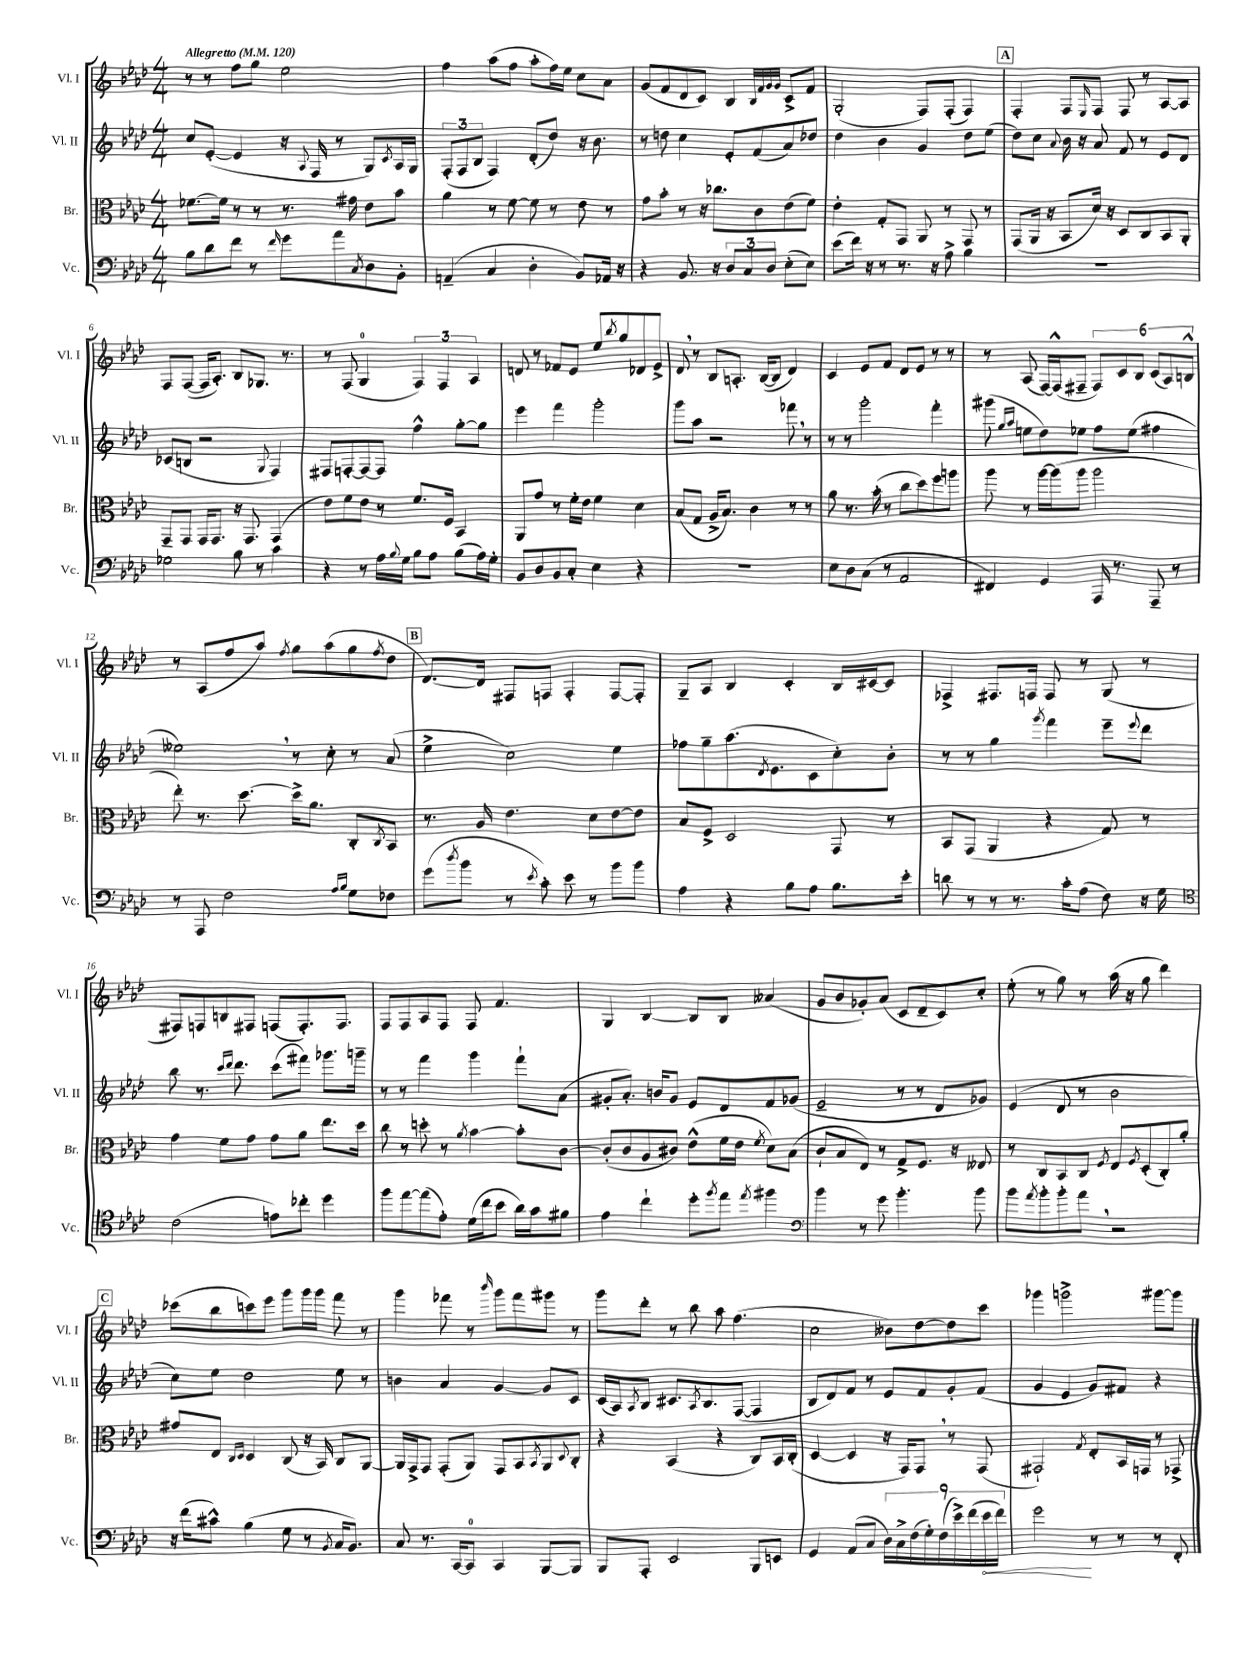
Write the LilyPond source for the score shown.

<<
\new StaffGroup <<
\new Staff = "s0" \with { instrumentName = "Vl. I" shortInstrumentName = "Vl. I" } {
    \clef treble \key aes \major \numericTimeSignature \time 4/4 \tempo "Allegretto" 4 = 120
    r8 r8 f''8 g''8 ees''2 |
    f''4 aes''8( f''8 aes''8-. f''16) ees''16 c''8 aes'8 |
    g'8( f'8 des'8 c'8) bes4 \grace { bes32 f'32 g'32 g'32 } c'8-> f'8 |
    g2-.( f8) f8-.( f4) |
    \mark \markup { \box "A" } f4-. f8 \grace { ees16 } f8 f8 r8 aes8~ aes8 |
    f8 f8~( f16 aes8.-.) bes8 ges8. r8. |
    r8 f8( g4-0 \tuplet 3/2 { f4) f4 aes4 } |
    d'8 r8 fes'8 ees'8 ees''8 \acciaccatura { bes''8 } g''8 des'8 ees'8-> |
    des'8 \breathe r8 bes8 a8.-. bes16~( bes8 des'4) |
    c'4 ees'8 f'8 des'8 ees'8 r8 r8 |
    r8 aes8( f16~) f16-^( fis8-- \tuplet 6/4 { fis8) c'8 bes8 c'8( aes8) b8-^ } |
    r8 aes8( f''8 aes''8) \acciaccatura { f''8 } g''8 aes''8( g''8 \acciaccatura { f''8 } des''8 |
    \mark \markup { \box "B" } des'8.~) des'16 fis8 f8 f4-. f8~ f8-. |
    g8-- aes8 bes4 c'4-. bes16 cis'16~ cis'8 |
    fes4-> fis8. f16 f8 r8 g8( r8 |
    fis8) f8 b8 fis8 f8( f8.-.) f8. |
    f8 f8 aes8 f8 f8 f'4. |
    g4 bes4~ bes8 bes8 aeses'4( |
    g'8 bes'8 ges'8-.) aes'8( c'8 des'8-- c'8) c''8-. |
    ees''8-.( r8 g''8) r8 aes''16( r16 g''8 des'''4) |
    \mark \markup { \box "C" } ces'''8( bes''8 c'''8) ees'''8 g'''8 g'''16 g'''16 f'''8 r8 |
    g'''4 fes'''8 r8 \grace { bes'''16 } g'''8 fes'''8 gis'''8 r8 |
    g'''8 des'''8-. r8 bes''8 aes''8 f''4.( |
    c''2 beses'8) des''8~ des''8 c'''8 |
    ges'''4 g'''2-> gis'''8~ gis'''8 \bar "|." |
}
\new Staff = "s1" \with { instrumentName = "Vl. II" shortInstrumentName = "Vl. II" } {
    \clef treble \key aes \major \numericTimeSignature \time 4/4
    c''8 ees'8~-.( ees'4 r16 \appoggiatura { aes8 } f16 r8 g8) \acciaccatura { c'8 } aes16 g16 |
    \tuplet 3/2 { f8-.( f8 bes8 } f4) des'8-.( des''8) r16 bes'8. |
    r8 d''8 c''4 ees'8-. f'8( aes'8) des''8 |
    des''4 bes'4 g'4 des''8 ees''8( |
    \mark \markup { \box "A" } des''8) c''8 \appoggiatura { aes'8 } bes'16 r16 aes'8 f'8 r8 ees'8 des'8 |
    ces'8( b8 r2 \appoggiatura { g8 } f4) |
    fis8 f8~-. f8~ f8 f''4-^ g''8~-. g''8 |
    ees'''4 f'''4 g'''2-. |
    g'''8 aes''8 r2 fes'''8 \breathe r8 |
    r8 r8 g'''2-. f'''4-. |
    gis'''8( \grace { g''16 aes''16 } e''8 des''8) ees''8 f''8 ees''8( fis''4 |
    eeses''2) \breathe r8 c''8-. r8 aes'8( |
    \mark \markup { \box "B" } ees''4-> c''2) ees''4 |
    fes''8 g''8-- aes''8.( \acciaccatura { des'8 } ees'8. c'8 c''8-.) bes'8-. |
    r8 r8 g''4 \acciaccatura { g'''8 } f'''4 ees'''8-- \appoggiatura { ees'''8 } des'''8 |
    bes''8 r8. \grace { c'''16 des'''16 } des'''8. c'''8( fis'''8) ges'''8. g'''16-- |
    r8 r8 f'''4 g'''4 f'''8-! aes'8( |
    gis'8-. aes'8.-.) b'16 gis'8 ees'8 des'8 f'8 ges'8( |
    ees'2-- r8 r8 des'8 ges'8) |
    ees'4( des'8 r8 bes'2 |
    \mark \markup { \box "C" } c''8) ees''8 des''2 ees''8 r8 |
    b'4 aes'4 g'4~ g'8 c'8 |
    c'16( aes16) \acciaccatura { aes8 } bes8 cis'8. \acciaccatura { aes8 } bes8. f8~( f4 |
    bes8 des'8) f'8 r8 ees'8 f'8 g'8-. f'8( |
    g'4 ees'4 g'8) fis'8 r4 \bar "|." |
}
\new Staff = "s2" \with { instrumentName = "Br." shortInstrumentName = "Br." } {
    \clef alto \key aes \major \numericTimeSignature \time 4/4
    fes'8.~ fes'16 r8 r8 r8. gis'16 ees'8 bes'8 |
    aes'4 r8 f'8~ f'8 r8 ees'8 r8 |
    g'8 bes'8-. r8 r16 ces''8. c'8 ees'8( f'8) |
    ees'4-. g8-. g,8 aes,8 r8 g,8 r8 |
    \mark \markup { \box "A" } g,8( aes,16 r16 bes,8 des'16) r16 des8 c8 bes,8 aes,8-. |
    g,8-- g,8 g,16 g,8. r16 g,8. g,4( |
    ees'8) f'8 ees'8 r8 f'8. f16 bes,4 |
    aes,8 g'8 r8 f'16-. ees'16 f'4 des'4 |
    bes8( g8 aes16-> bes8.) c'4 r8 r8 |
    aes'8 r8. bes'16-.( r8 c''8 des''8) f''8 a''8 |
    aes''8 r8 aes''16~ aes''16( aes''8 aes''2 |
    ees''8-.) r8. des''8.~ des''16-> aes'8. c8-. \acciaccatura { c8 } bes,8 |
    \mark \markup { \box "B" } r8. aes16 ees'4. des'8 ees'8~ ees'8 |
    bes8 f8-> des2 g,8 r8 |
    bes,8 g,8( aes,4 r4 g8) r8 |
    g'4 f'8 g'8 g'8 aes'8 ees''8. des''16 |
    c''8 r8 d''8-. r8 \acciaccatura { aes'8 } bes'4~ bes'8-. c'8~ |
    c'8-.( c'8 aes8 cis'8) ees'8-^( f'16 ees'16 \acciaccatura { f'8 } des'8) bes8( |
    c'8-! bes8 ees8) r8 g8-> f8. r16 eeses8 |
    r8 c8 bes,8 c8 \acciaccatura { f8 } ees8 \acciaccatura { f8 } des8-.( c8-.) aes'8-. |
    \mark \markup { \box "C" } gis'8 ees8 \grace { c16 des16 } des4 c8( r16 bes,16) c8 aes,8~ |
    aes,16 g,16-> g,8 g,8-.( aes,8) g,8 bes,8 \acciaccatura { bes,8 } aes,8 \appoggiatura { des8 } c8-. |
    r4 bes,4( r4 c8) bes,16 c16-.( |
    des4~ des4 r16 g,16) g,8 \breathe r8 g,8( |
    gis,2-!) \acciaccatura { g8 } ees8-. bes,16 g,16 r8 ges,8-> \bar "|." |
}
\new Staff = "s3" \with { instrumentName = "Vc." shortInstrumentName = "Vc." } {
    \clef bass \key aes \major \numericTimeSignature \time 4/4
    bes8 des'8 f'8 r8 \grace { f'16 } g'8 aes'8 \acciaccatura { c8 } des8 bes,8-. |
    a,4--( c4 des4-. bes,8) aes,16 r16 |
    r4 bes,8. r16 \tuplet 3/2 { des8 c8 des8 } ees8-.( ees8) |
    ees'8( f'16) r16 r8 r8. r16 aes8-> bes4 |
    \mark \markup { \box "A" } R1 |
    ges2 bes8 r8 c'4 |
    r4 r8 aes16 \appoggiatura { bes8 } g16 bes8 aes8 bes8( aes16) g16-. |
    bes,8 des8 bes,8 c8-. ees4 r4 |
    R1 |
    ees8 des8 c8( r8 aes,2 |
    fis,4) g,4 aes,,16 r8. aes,,8-- r8 |
    r8 aes,,8 f2 \grace { aes16 bes16 } g8 fes8 |
    \mark \markup { \box "B" } g'8( \acciaccatura { des''8 } bes'8 r8 \acciaccatura { ees'8 } c'8-.) ees'8 r8 bes'8 bes'8 |
    aes4 r4 bes8 aes8 bes8. ees'16-. |
    d'8 r8 r8 r8. c'16-. aes8( f8) r16 g16 |
    \clef tenor c'2( e'8) ces''8-. des''4 |
    f''8 ees''8~ ees''8( ees'8-.) des'16( c''16 bes'8 aes'16) g'16 fis'8 |
    ees'4 c''4-! des''8-. \acciaccatura { f''8 } ees''8 \acciaccatura { ees''8 } fis''4 |
    \clef bass bes'4 r8 g'8 bes'4.-. bes'8 |
    bes'8 \acciaccatura { aes'8 } bes'8-. bes'8-. aes'8 \breathe r2 |
    \mark \markup { \box "C" } r16 f'16( cis'8-^) bes4( g8 r8 \acciaccatura { bes,8 } c16 bes,8.) |
    c8 r8. c,16~ c,8-0 c,4 bes,,8~ bes,,8 |
    bes,,8 aes,,8-. ees,2 bes,,8 e,8 |
    g,4 aes,8( c8 \tuplet 9/8 { des16) c16-> f16( g16-.) f16( ees'16->) f'16( \once \override Hairpin.circled-tip = ##t ees'16\< f'16) } |
    g'2\! r8 r8 r8 f,8-. \bar "|." |
}
>>
>>
